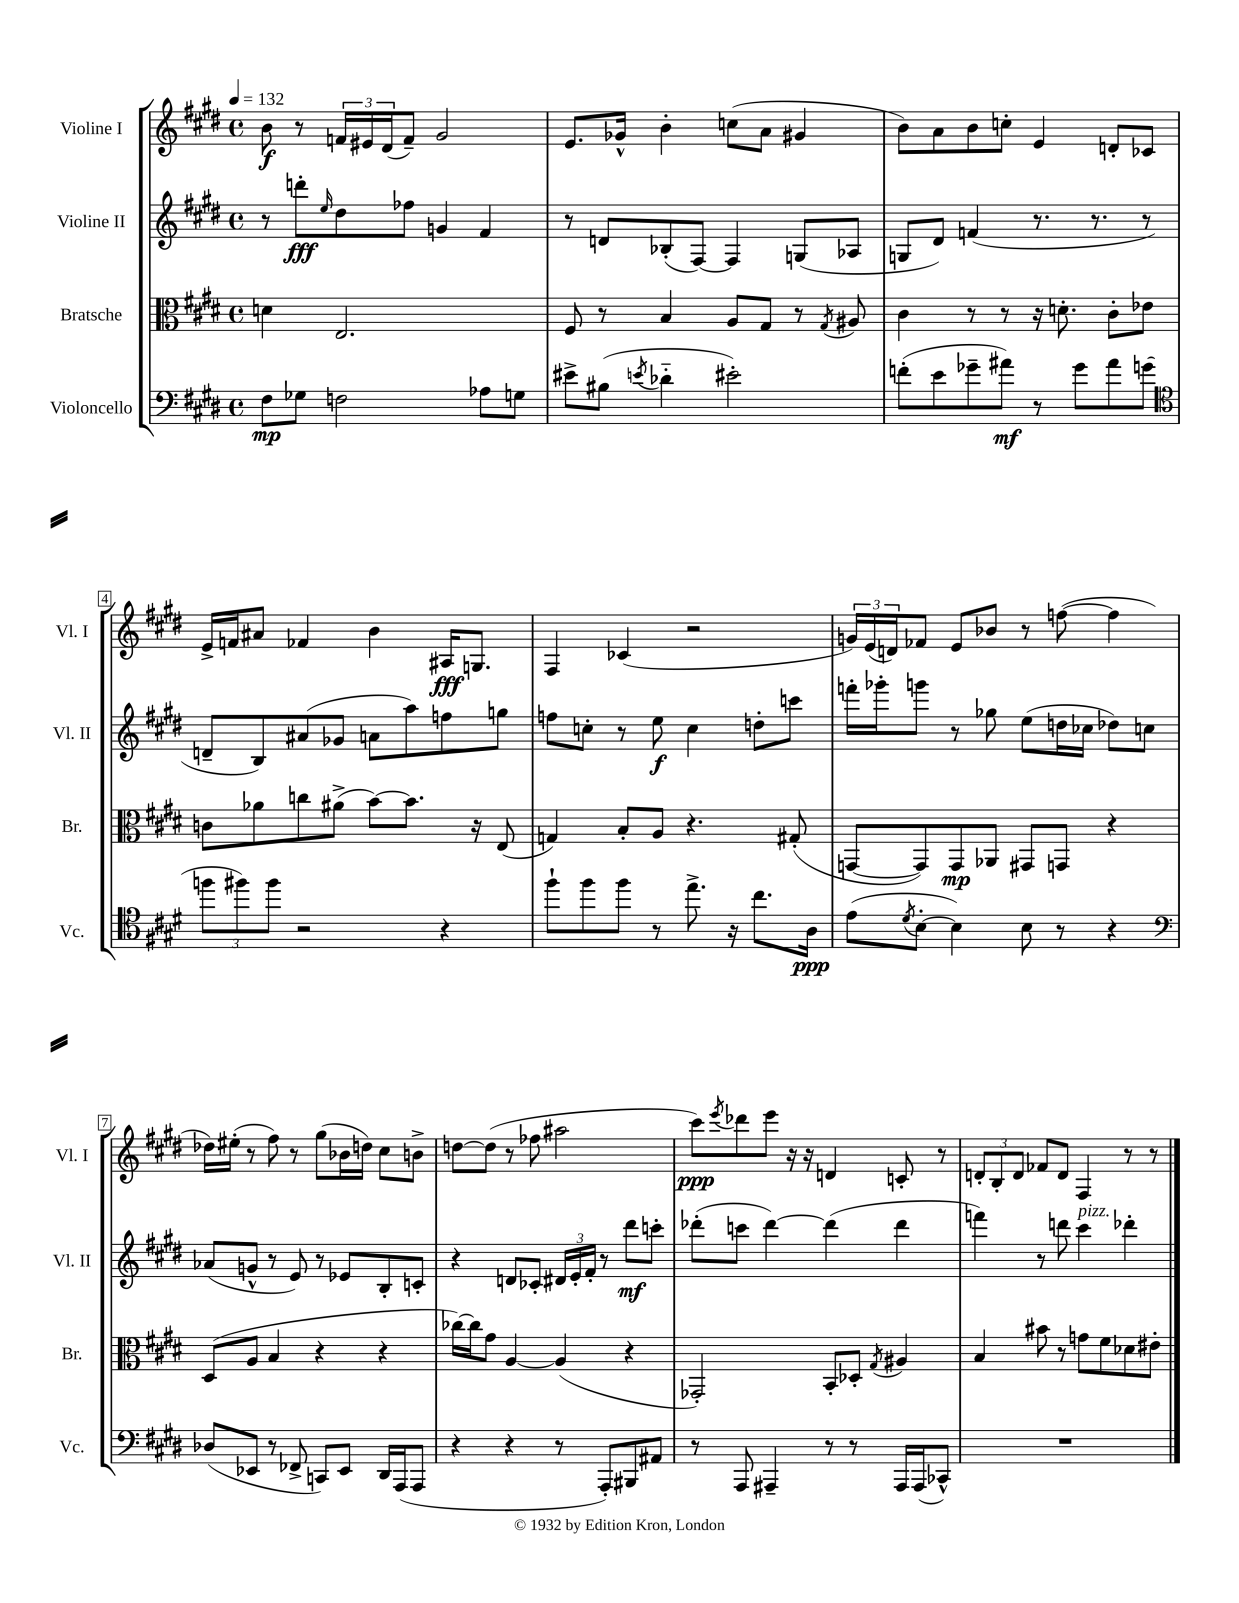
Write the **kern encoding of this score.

**kern	**kern	**kern	**kern
*staff4	*staff3	*staff2	*staff1
*clefF4	*clefC3	*clefG2	*clefG2
*k[f#c#g#d#]	*k[f#c#g#d#]	*k[f#c#g#d#]	*k[f#c#g#d#]
*M4/4	*M4/4	*M4/4	*M4/4
*met(c)	*met(c)	*met(c)	*met(c)
*MM132	*MM132	*MM132	*MM132
8F#\L	4d\	8r	8b\
8G-\J	.	8ddd'\L	8r
.	.	16qqee/	.
2F\	2.E/	8dd#\	24f/LL
.	.	.	24e#/
.	.	.	(24d#/J
.	.	8ff-\J	8f~/J)
.	.	4g/	2g#/
8A-\L	.	4f#/	.
8G\J	.	.	.
=	=	=	=
8e#^\L	8F#/	8r	8.e/L
(8B#\J	8r	8d/L	.
.	.	.	16g-^^/Jk
8qe/	.	.	.
4d-'~\	4B/	(8B-'/	4b'\
.	.	[8F#/J)	.
2e#'\)	8A/L	4F#/]	(8cc\L
.	8G#/J	.	8a\J
.	8r	(8G/L	4g#/
.	8qG#/	.	.
.	8A#/	8A-/J	.
=	=	=	=
(8f'\L	4c#\	8G/L	8b\L)
8e\	.	8d#/J)	8a\
8g-~\	8r	(4f/	8b\
8a#\J)	8r	.	8cc'\J
8r	16r	8.r	4e/
.	8.d'\	.	.
8g-\L	.	.	.
.	.	8.r	.
8a#\	8c#'\L	.	8d'/L
(8g\J	8e-\J	8r	8c-/J
=	=	=	=
*clefC4	*	*	*
12ff\L	8c\L	8d~/L	16e^/LL
.	.	.	16f/J
12ff#\)	.	.	.
.	8a-\	8B/)	8a#/J
12ff#\J	.	.	.
2r	8cc\	(8a#/	4f-/
.	(8a#^\J	8g-/J	.
.	[8b\L)	8a\L	4b\
.	8.b\]J	8aa\)	.
4r	.	8ff\	16A#/LK
.	16r	.	8.G/J
.	(8E/	8gg\J	.
=	=	=	=
8ff#`\L	4G/)	8ff\L	4F#/
8ff#\	.	8cc'\J	.
8ff#\J	8B'/L	8r	(4c-/
8r	8A/J	8ee\	.
8.ee^\	4.r	4cc\	2r
16r	.	.	.
8.cc#\L	.	8dd'\L	.
.	(8G#'/	8ccc\J	.
16A\Jk	.	.	.
=	=	=	=
(8e\L	[8GG/L	16fff'\LL	24g/LL)
.	.	.	(24e/
.	.	16ggg-'\J	.
.	.	.	24d/J)
8qd#/	.	.	.
[8B'\J	8GG/])	8ggg\J	8f-/J
4B\])	8GG/	8r	8e/L
.	8AA-/J	8gg-\	8b-/J
8B\	8GG#/L	(8ee\L	8r
8r	8GG/J	16dd\L	([8ff\
.	.	16cc-\JJ	.
4r	4r	8dd-\L)	4ff\]
.	.	8cc\J	.
=	=	=	=
*clefF4	*	*	*
(8D-/L	(8D#/L	(8a-/L	16dd-\LL)
.	.	.	(16ee#'\JJ
8EE-/J	8A/J	8g^^/J	8r
8r	4B/	8r	8ff#\)
8FF-^/	.	8e/)	8r
8CC/L)	4r	8r	(8gg#\L
8EE-/J	.	8e-/L	16b-\L
.	.	.	16dd\JJ)
16DD#/LL	4r	8B'/	8cc#\L
(16AAA/J	.	.	.
8AAA/J	.	8c'/J	8b^\J
=	=	=	=
4r	[16cc-\LL)	4r	[8dd\L
.	16cc-\]J	.	.
.	8g#\J	.	(8dd\]J
4r	[4A/	8d/L	8r
.	.	8c-'/J	8ff-\
8r	(4A/]	24d#/LL	2aa#\
.	.	24e'/	.
.	.	24f#'/JJ	.
8AAA'/L)	.	8r	.
8BBB#/	4r	8ddd#\L	.
8AA#/J	.	8ccc'\J	.
=	=	=	=
8r	2GG-'/)	(8ddd-'\L	8ccc#\L)
.	.	.	8qeee/
8AAA/	.	8ccc\J	8ddd-\
4AAA#~/	.	[4ddd-\)	8eee\J
.	.	.	16r
.	.	.	16r
8r	8BB'/L	(4ddd-\]	4d/
8r	8D-'/J	.	.
.	8qG#/	.	.
16AAA#/LL	4A#/	4ddd-\	8c'/
(16AAA#/J	.	.	.
8CC-^^/J)	.	.	8r
=	=	=	=
1r	4B/	4fff\)	12d'/L
.	.	.	12B'/
.	.	.	12d/J
.	8b#\	8r	8f-/L
.	8r	8ddd\	8d/J
.	8g\L	4ccc#\	4F#/
.	8f#\	.	.
.	8d-\	4ddd-'\	8r
.	8e#'\J	.	8r
==	==	==	==
*-	*-	*-	*-
